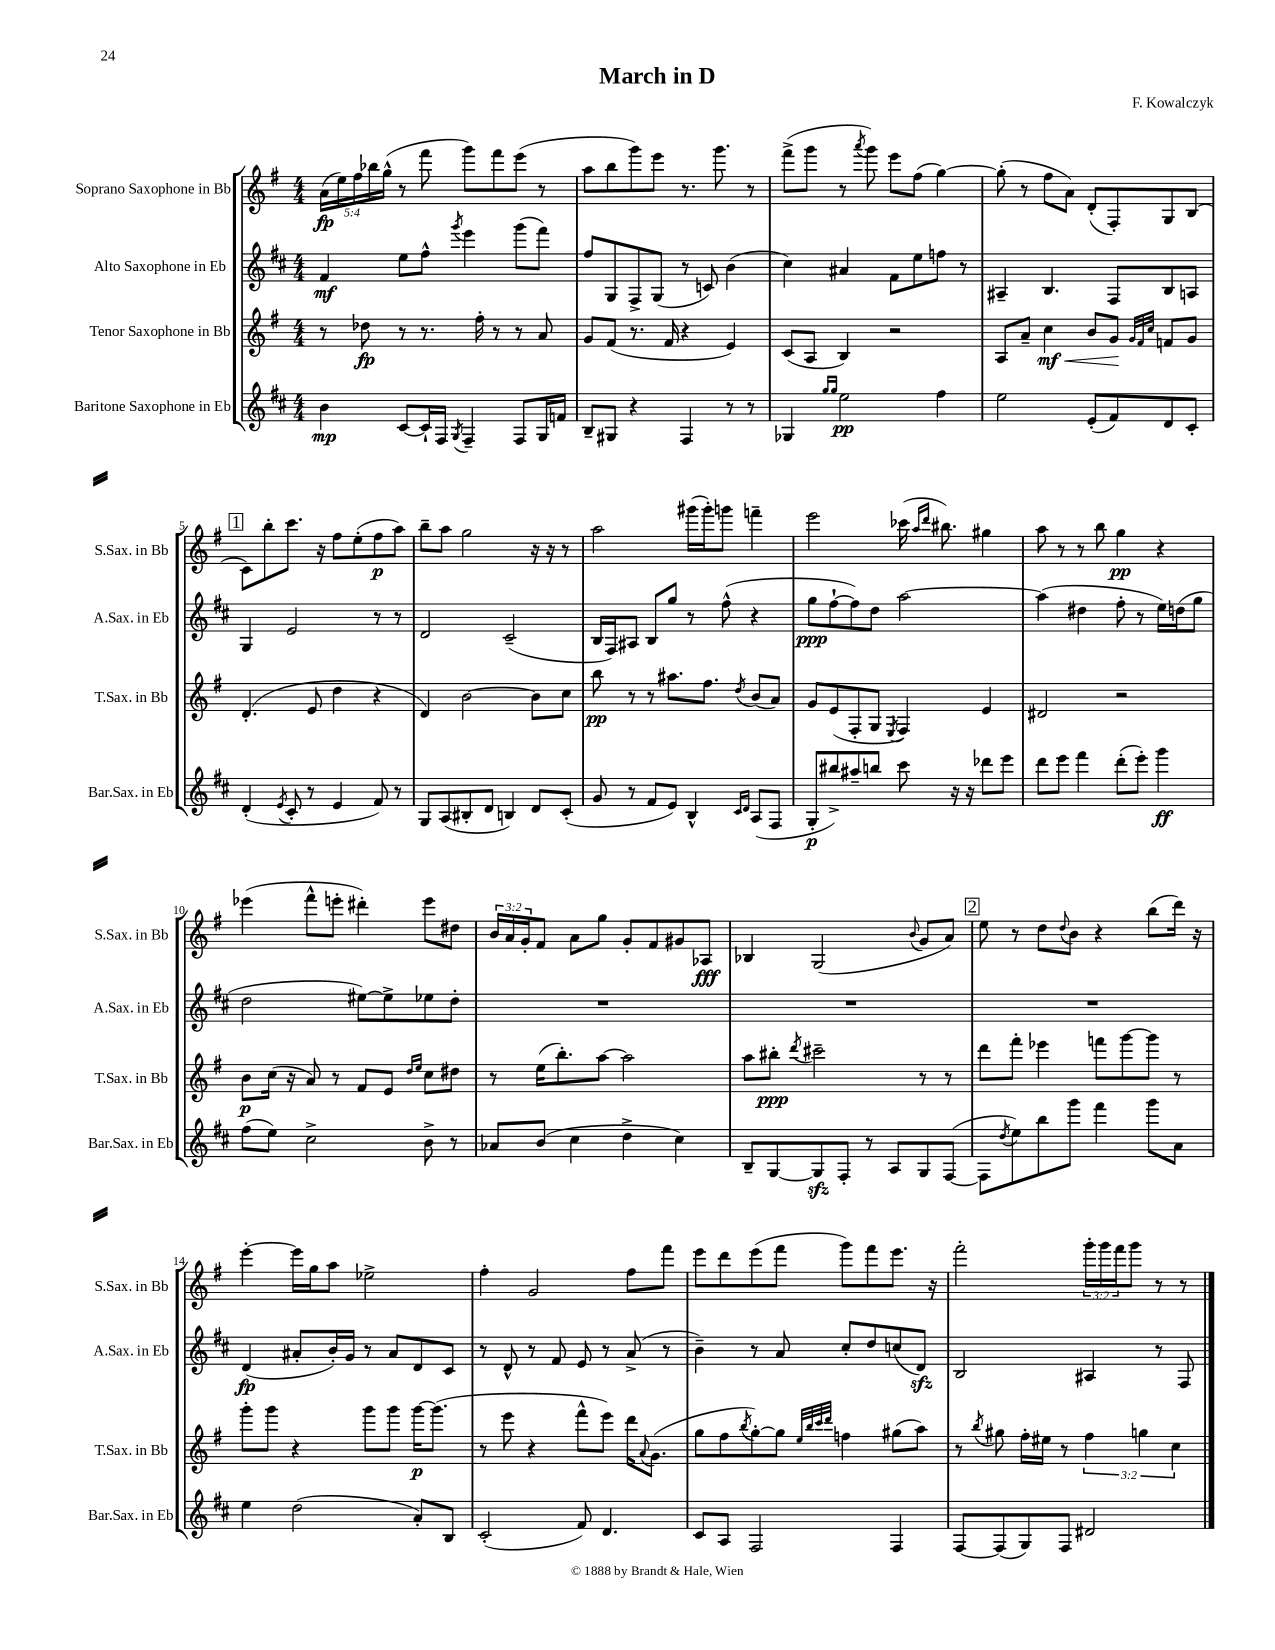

**kern	**kern	**kern	**kern
*staff4	*staff3	*staff2	*staff1
*clefG2	*clefG2	*clefG2	*clefG2
*k[f#c#]	*k[f#]	*k[f#c#]	*k[f#]
*M4/4	*M4/4	*M4/4	*M4/4
4b	8r	4f#	(20a
.	.	.	20ee)
.	.	.	20ff#
.	8dd-	.	.
.	.	.	20bb-
.	.	.	(20gg^^
[8c#	8r	8ee	8r
16c#`]	8.r	8ff#^^	8fff#
16F#	.	.	.
8qG	.	8qggg	.
4F#~	.	4eee	8ggg)
.	16ff#'	.	.
.	8r	.	8fff#
8F#	8r	(8ggg	(8eee
16G	8a	8fff#)	8r
16f	.	.	.
=	=	=	=
8B~	8g	8ff#	8aa
8G#	(8f#	8G	8bb
4r	8.r	8F#^	8ggg)
.	.	(8G	8eee
.	16f#	.	.
4F#	4r	8r	8.r
.	.	8c)	.
.	.	.	8.ggg
8r	4e)	(4b	.
8r	.	.	8r
=	=	=	=
4G-	(8c	4cc#)	(8fff#^
.	8A	.	8ggg
16qqgg	.	.	.
16qqgg	.	.	.
2ee	4B)	4a#	8r
.	.	.	8qaaa
.	.	.	8ggg)
.	2r	8f#	8eee
.	.	8ee	(8ff#
4ff#	.	8ff	[4gg)
.	.	8r	.
=	=	=	=
2ee	8A	4A#~	(8gg']
.	8a~	.	8r
.	4cc	4.B	8ff#
.	.	.	8a)
(8e'	8b	.	(8d'
8f#)	8g	8F#	8F#')
.	32qqg	.	.
.	32qqf#	.	.
.	32qqcc	.	.
8d	8f	8B	8G
8c#'	8g	8A	(8B
=	=	=	=
(4d'	(4.d'	4G	8c)
.	.	.	8bb'
8qe	.	.	.
8c#'	.	2e	8.ccc
8r	8e	.	.
.	.	.	16r
4e	4dd	.	8ff#
.	.	.	(8ee'
8f#)	4r	8r	8ff#
8r	.	8r	8aa)
=	=	=	=
8G	4d)	2d	8bb~
(8A	.	.	8aa
8B#'	[2b	.	2gg
8d	.	.	.
4B)	.	(2c#~	.
8d	8b]	.	16r
.	.	.	16r
(8c#'	8cc	.	8r
=	=	=	=
8g	8bb	16B	2aa
.	.	16F#)	.
8r	8r	8A#	.
8f#	8r	8B	.
8e)	8.aa#	8gg	.
4B^^	.	8r	(16ggg#
.	8.ff#	.	16ggg#')
.	.	(8ff#^^	8ggg
16qqc#	.	.	.
16qqd	8qdd	.	.
(8A	(8b	4r	4fff~
8F#	8a)	.	.
=	=	=	=
8G'	8g	8gg	2eee
8bb#^)	(8e	[8ff#`	.
8aa#~	8F#'	8ff#])	.
8bb	8G	8dd	.
.	8qE	.	.
8ccc#	4F#)	[2aa	(16ccc-
.	.	.	16qqaa
.	.	.	16qqddd
.	.	.	8.bb#)
16r	.	.	.
16r	.	.	.
8ddd-	4e	.	4gg#
8eee	.	.	.
=	=	=	=
8ddd	2d#	(4aa]	8aa
8eee	.	.	8r
4fff#	.	4dd#	8r
.	.	.	8bb
(8ddd'	2r	8ff#'	4gg
8eee')	.	8r	.
4ggg	.	16ee)	4r
.	.	(16dd	.
.	.	8gg	.
=	=	=	=
(8ff#	8b	2dd	(4eee-
8ee)	(16cc	.	.
.	16r	.	.
2cc#^	8a)	.	8fff#^^
.	8r	.	8eee'
.	8f#	[8ee#)	4ddd#')
.	8e	8ee#^]	.
.	16qqdd	.	.
.	16qqee	.	.
8b^	8cc	8ee-	8eee
8r	8dd#	8dd'	8dd#
=	=	=	=
8a-	8r	1r	24b
.	.	.	24a
.	.	.	24g'
(8b	(16ee	.	8f#
.	8.bb')	.	.
4cc#	.	.	8a
.	[8aa	.	8gg
4dd^	2aa]	.	8g'
.	.	.	8f#
4cc#)	.	.	8g#
.	.	.	8A-
=	=	=	=
8B~	8aa	1r	4B-
[8G	8bb#'	.	.
.	8qddd	.	.
8G]	2ccc#~	.	(2G
8F#'	.	.	.
8r	.	.	.
8A	.	.	.
.	.	.	8qqb
8G	8r	.	8g
([8F#	8r	.	8a)
=	=	=	=
8F#]	8ddd	1r	8ee
8qdd	.	.	.
8ee)	8fff#'	.	8r
8bb	4eee-	.	8dd
.	.	.	8qqdd
8ggg	.	.	8b
4fff#	8fff	.	4r
.	[8ggg	.	.
8ggg	8ggg]	.	(8bb
8a	8r	.	16ddd)
.	.	.	16r
=	=	=	=
4ee	8ggg'	(4d	[4eee'
.	8ggg	.	.
(2dd	4r	8a#'	16eee]
.	.	.	16gg
.	.	16b')	8aa
.	.	16g	.
.	8ggg	8r	2ee-^
.	8ggg	8a#	.
8a')	[16ggg	8d	.
.	(8.ggg]	.	.
8B	.	8c#	.
=	=	=	=
(2c#'	8r	8r	4ff#'
.	8eee	8d^^	.
.	4r	8r	2g
.	.	8f#	.
8f#)	8fff#^^	8e	.
4.d	8eee)	8r	.
.	16ddd	(8a^	8ff#
.	8qqa	.	.
.	(8.g	.	.
.	.	8r	8fff#
=	=	=	=
8c#	8gg	4b~)	8eee
8A	8ff#	.	8ddd
.	8qbb	.	.
2F#	[8gg')	8r	(8eee
.	8gg]	8a	8fff#
.	32qqee	.	.
.	32qqbb	.	.
.	32qqccc	.	.
.	32qqddd	.	.
.	4ff	8cc#'	8ggg)
.	.	8dd	8fff#
4F#	(8gg#	(8cc	8.eee
.	8aa)	8d)	.
.	.	.	16r
=	=	=	=
[8F#	8r	2B	2fff#'
.	8qbb	.	.
(8F#]	8gg#	.	.
8G)	16ff#'	.	.
.	16ee#	.	.
8F#	8r	.	.
2d#	6ff#	4A#	24ggg'
.	.	.	24ggg
.	.	.	24fff#
.	.	.	8ggg
.	6gg	.	.
.	.	8r	8r
.	6cc	.	.
.	.	8F#	8r
==	==	==	==
*-	*-	*-	*-
